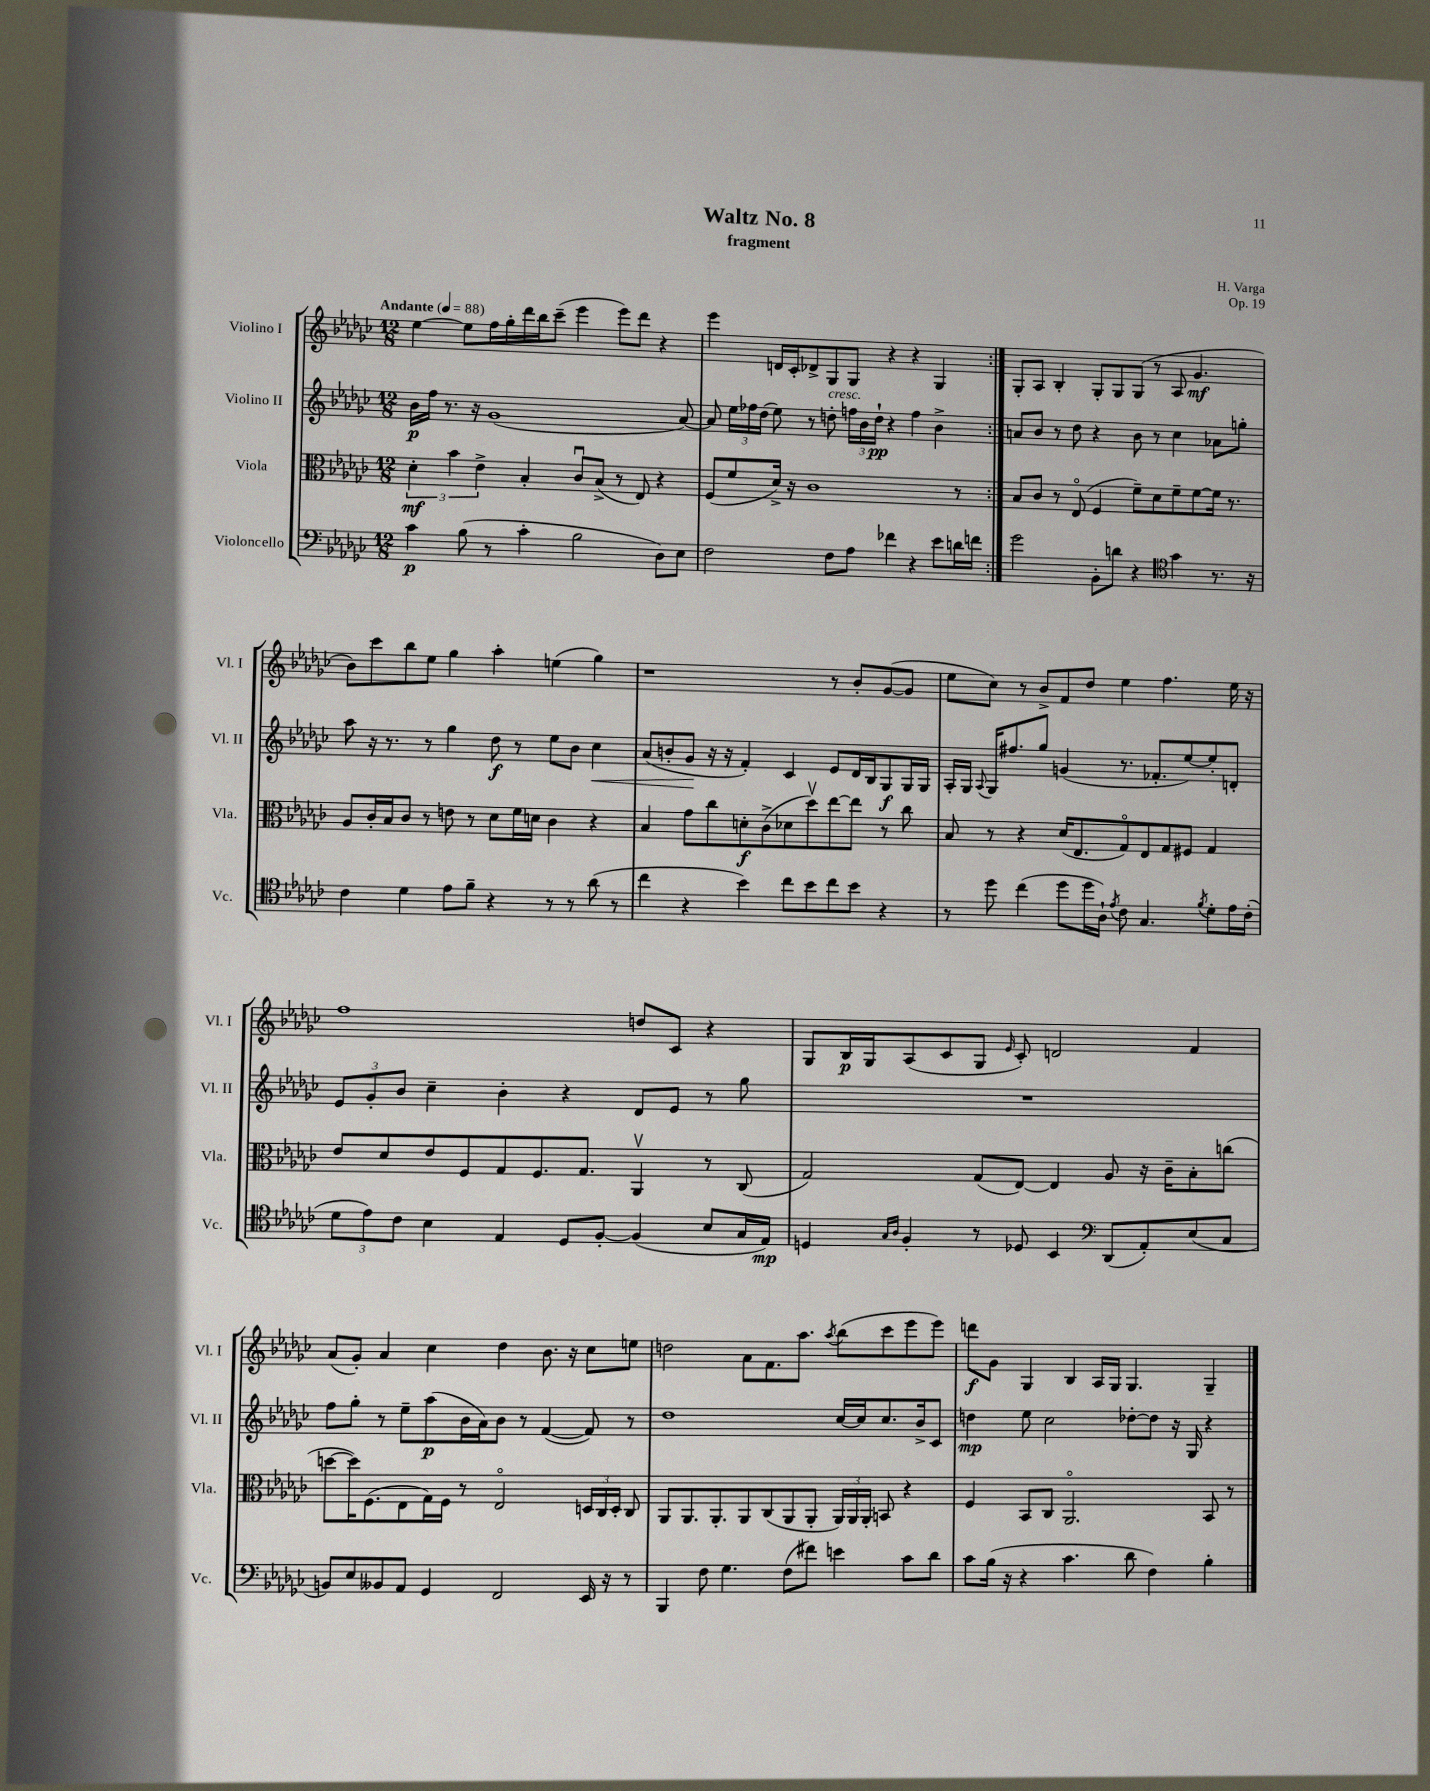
\header { title = "Waltz No. 8" composer = "H. Varga" subtitle = "fragment" opus = "Op. 19" }
<<
\new StaffGroup <<
\new Staff = "s0" \with { instrumentName = "Violino I" shortInstrumentName = "Vl. I" } {
    \clef treble \key ges \major \numericTimeSignature \time 12/8 \tempo "Andante" 4 = 88
    \autoBeamOff \repeat volta 2 { ees''4~ ees''8[ f''16 ges''16-. des'''16 bes''16 ces'''8]--( ees'''4 ees'''8[) des'''8] r4 |
    ees'''4 d'16[ ces'16-. des'8-> ges8 ges8] r4 r4 ges4 | }
    ges8[-. aes8] bes4-. ges8[-. ges8 ges8]( r8 aes8 ges'4.\mf |
    bes'8[) ces'''8 bes''8 ees''8] ges''4 aes''4-. e''4( ges''4) |
    r1 r8 bes'8[-. ges'8~( ges'8] |
    ees''8[ ces''8]) r8 bes'8[-> f'8 des''8] ees''4 f''4. ees''16 r16 |
    f''1 d''8[ ces'8] r4 |
    ges8[ bes16\p ges16 aes8( ces'8 ges8] \grace { ees'16 } ces'8-.) d'2 f'4 |
    aes'8[( ges'8]-.) aes'4 ces''4 des''4 bes'8. r16 ces''8[ e''8] |
    d''2 aes'8[ f'8. aes''8.] \acciaccatura { aes''8 } bes''8[( ces'''8 ees'''8 ees'''8]) |
    d'''8[\f ges'8] ges4 bes4 aes16[ ges16] ges4. ges4-- \bar "|." |
}
\new Staff = "s1" \with { instrumentName = "Violino II" shortInstrumentName = "Vl. II" } {
    \clef treble \key ges \major \numericTimeSignature \time 12/8
    \autoBeamOff \repeat volta 2 { bes'16[\p f''16] r8. r16 ges'1( aes'8~) |
    aes'8 \tuplet 3/2 { ees''16[ fes''16 des''16]( } ees''8) r8 d''8-.^\markup { \italic "cresc." } \tuplet 3/2 { f''16[ bes'16 d''16]-!\pp } r4 f''4 bes'4-> | }
    a'8[ bes'8] r8 des''8 r4 bes'8 r8 ces''4 aes'8[ g''8]-. |
    aes''8 r16 r8. r8 ges''4 des''8\f r8 ees''8[ bes'8] ces''4\< |
    aes'8[( b'8-. ges'8]\! r16 r16 f'4-.) ces'4 ees'8[ des'16 bes16 ges8\f ges16 ges16] |
    aes16[-. ges16] \appoggiatura { aes8 } ges16[ fis''8. ges''8] g'4( r8. fes'8.[-. ees''8~) ees''8-. d'8]-. |
    \tuplet 3/2 { ees'8[ ges'8-. bes'8] } ces''4-- bes'4-. r4 des'8[ ees'8] r8 ges''8 |
    R1. |
    f''8[ ges''8]-. r8 ees''8[-- aes''8\p( bes'16 aes'16) bes'8] r8 f'4~( f'8) r8 |
    des''1 ces''16[~ ces''16 ces''8. bes'16-> ces'8] |
    d''4\mp ees''8 ces''2 des''8[~-. des''8] r16 ges16 r4 \bar "|." |
}
\new Staff = "s2" \with { instrumentName = "Viola" shortInstrumentName = "Vla." } {
    \clef alto \key ges \major \numericTimeSignature \time 12/8
    \autoBeamOff \repeat volta 2 { \tuplet 3/2 { des'4-.\mf bes'4 ees'4-> } bes4-. ces'8[\downbow bes8]->( r8 ees8) r4 |
    f8[( f'8 des'16]->) r16 ces'1 r8 | }
    bes8[ ces'8] r8 ees8\flageolet( f4 f'8[--) des'8 f'8-- f'8~ f'16] r8. |
    aes8[ ces'16-. bes16 ces'8] r8 e'8 r8 des'8[ f'16 d'16] ces'4 r4 |
    bes4 ges'8[ ces''8 d'8-.\f ces'8->( des'8 des''8\upbow) ees''8~ ees''8] r8 ces''8 |
    bes8 r8 r4 des'16[( ees8. ges8\flageolet) ees8 ges8 fis8] ges4 |
    ees'8[ des'8 ees'8 f8 ges8 f8. ges8.] aes,4\upbow r8 ces8( |
    ges2) ges8[( ees8]~) ees4 aes8 r16 ces'16[-- bes8-. c''8]( |
    d''8[~ d''16) f8.( ees8 ges16) f16] r8 ees2\flageolet \tuplet 3/2 { d16[ ces16 d16]-. } ces8 |
    aes,8[ aes,8. aes,8.-. aes,8 ces8( aes,8 aes,8]-. \tuplet 3/2 { aes,16[) aes,16 aes,16]-. } b,8 r4 |
    f4 bes,8[ ces8] aes,2.\flageolet bes,8 r8 \bar "|." |
}
\new Staff = "s3" \with { instrumentName = "Violoncello" shortInstrumentName = "Vc." } {
    \clef bass \key ges \major \numericTimeSignature \time 12/8
    \autoBeamOff \repeat volta 2 { ces'4\p bes8( r8 ces'4-. bes2 des8[) ees8] |
    f2 f8[ aes8] fes'4 r4 ees'8[ d'16 f'16] | }
    ges'2 bes,8[-. d'8] r4 \clef tenor ges'4 r8. r16 |
    ces'4 des'4 ees'8[ f'8]-- r4 r8 r8 aes'8( r8 |
    ces''4 r4 bes'4) ces''8[ bes'8 ces''8 bes'8] r4 |
    r8 des''8 ces''4( des''8[ des''16 aes16]-!) \acciaccatura { ees'8 } ces'8 ges4. \acciaccatura { f'8 } des'8[-. ees'16 ces'16]-.( |
    \tuplet 3/2 { des'8[ ees'8) ces'8] } bes4 ees4 des8[ f8]~-. f4( bes8[ ges16 ees16]\mp) |
    d4 \grace { ges16[ aes16] } f4-. r8 des8 bes,4 \clef bass des,8[( aes,8-.) ees8( ces8] |
    b,8[) ees8 beses,8 aes,8] ges,4 f,2 ees,16 r16 r8 |
    bes,,4 f8 ges4. f8[( fis'8]) e'4 ces'8[ des'8] |
    ces'8[ bes16]( r16 r4 ces'4. des'8 f4) bes4-. \bar "|." |
}
>>
>>
\layout { \context { \Score \remove "Bar_number_engraver" } }
